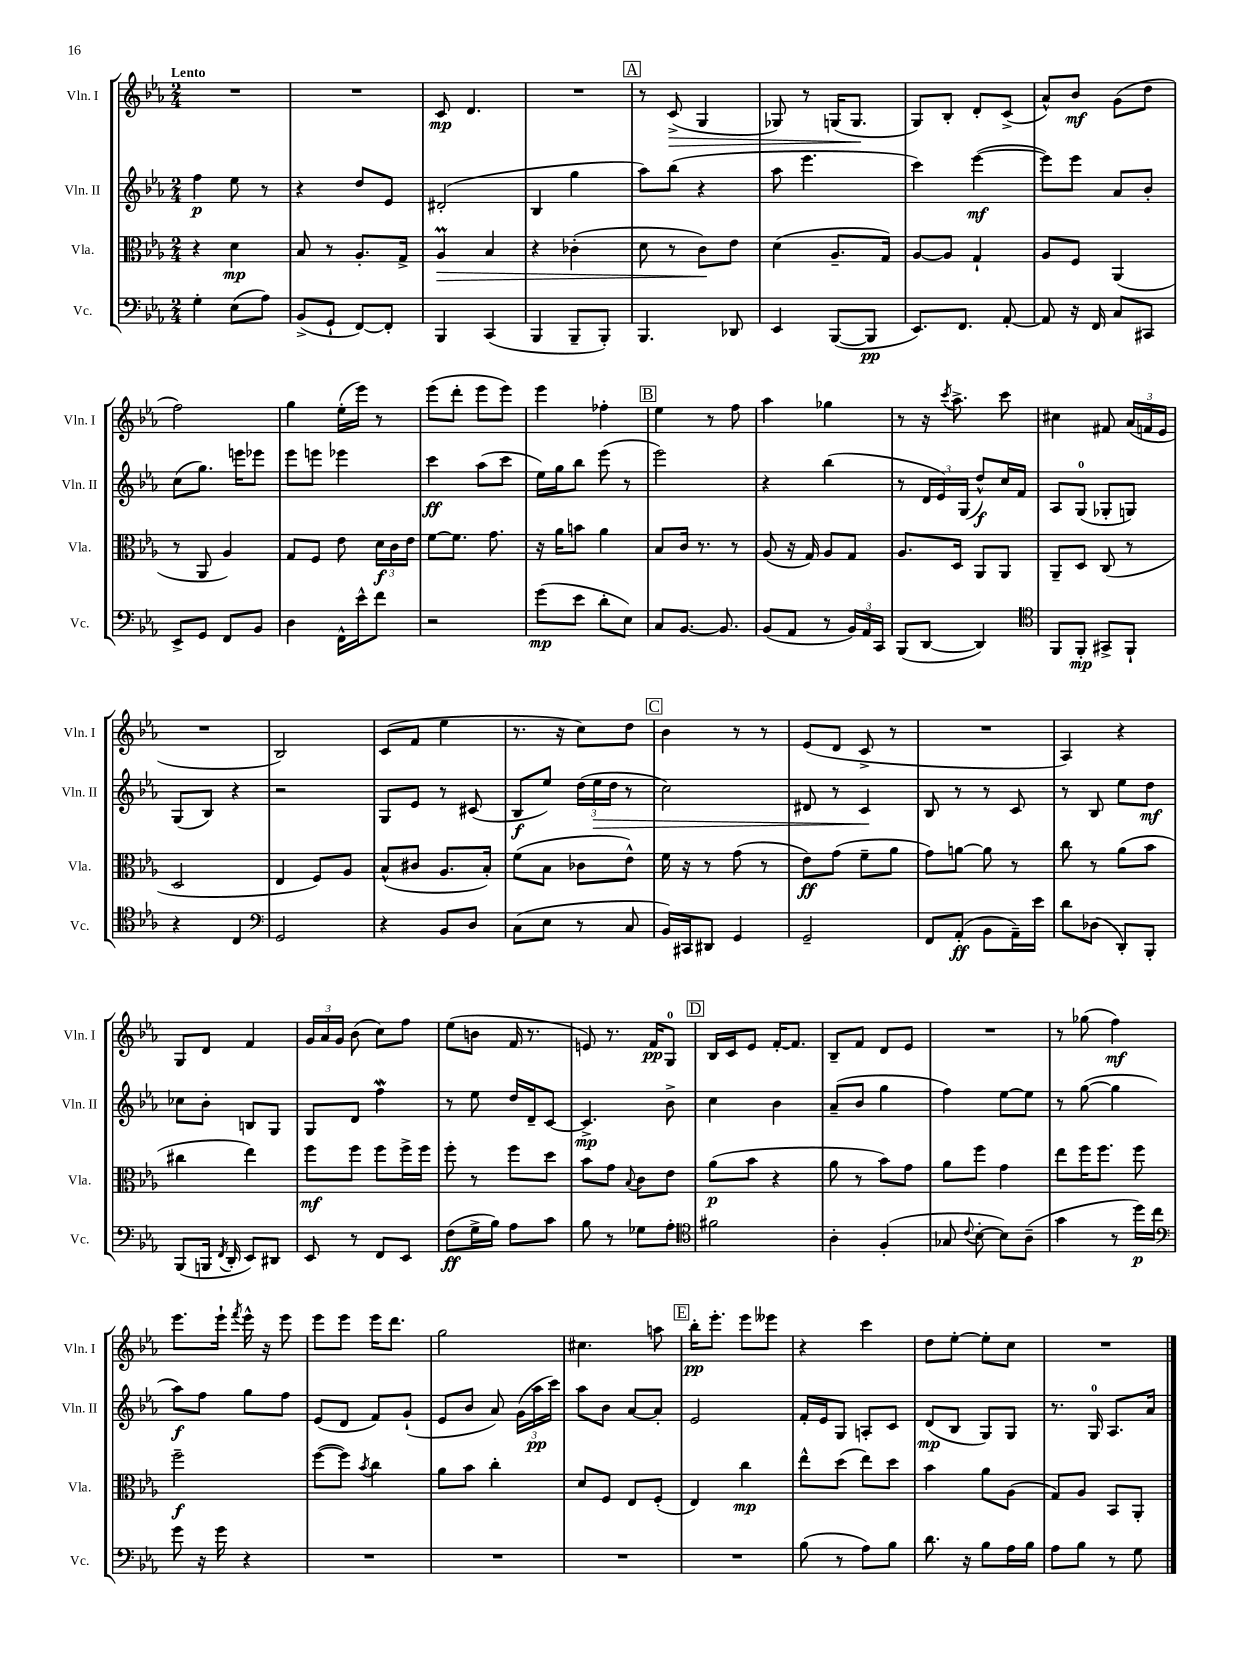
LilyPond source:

<<
\new StaffGroup <<
\new Staff = "s0" \with { instrumentName = "Vln. I" shortInstrumentName = "Vln. I" } {
    \clef treble \key ees \major \numericTimeSignature \time 2/4 \tempo "Lento"
    \autoBeamOff R2 |
    R2 |
    c'8\mp d'4. |
    R2 |
    \mark \markup { \box "A" } r8 c'8->\>( g4 |
    ges8) r8 g16[( g8.]\! |
    g8[) bes8]-. d'8[-. c'8]->( |
    aes'8[-^) bes'8]\mf g'8[( d''8] |
    f''2) |
    g''4 ees''16[-.( ees'''16]) r8 |
    ees'''8[( d'''8]-. ees'''8[ ees'''8]) |
    ees'''4 fes''4-. |
    \mark \markup { \box "B" } ees''4 r8 f''8 |
    aes''4 ges''4 |
    r8 r16 \acciaccatura { c'''8 } aes''8.-> c'''8 |
    cis''4 fis'8 \tuplet 3/2 { aes'16[( f'16 ees'16] } |
    R2 |
    bes2) |
    c'8[( f'8] ees''4 |
    r8. r16 c''8[) d''8] |
    \mark \markup { \box "C" } bes'4 r8 r8 |
    ees'8[( d'8] c'8-> r8 |
    R2 |
    aes4) r4 |
    g8[ d'8] f'4 |
    \tuplet 3/2 { g'16[ aes'16 g'16] } bes'8( c''8[) f''8] |
    ees''8[( b'8] f'16 r8. |
    e'8) r8. f'16[\pp g8]-0 |
    \mark \markup { \box "D" } bes16[ c'16 ees'8] f'16[~-. f'8.] |
    bes8[-- f'8] d'8[ ees'8] |
    R2 |
    r8 ges''8( f''4\mf) |
    ees'''8.[ ees'''16]-! \acciaccatura { f'''8 } ees'''16-^ r16 ees'''8 |
    ees'''8[ ees'''8] ees'''16[ d'''8.] |
    g''2 |
    cis''4. a''8 |
    \mark \markup { \box "E" } bes''16[-.\pp ees'''8.]-. ees'''8[ eeses'''8] |
    r4 c'''4 |
    d''8[ ees''8]~-. ees''8[-. c''8] |
    R2 \bar "|." |
}
\new Staff = "s1" \with { instrumentName = "Vln. II" shortInstrumentName = "Vln. II" } {
    \clef treble \key ees \major \numericTimeSignature \time 2/4
    \autoBeamOff f''4\p ees''8 r8 |
    r4 d''8[ ees'8] |
    dis'2-.( |
    bes4 g''4 |
    \mark \markup { \box "A" } aes''8[) bes''8]( r4 |
    aes''8 ees'''4. |
    c'''4) ees'''4~\mf( |
    ees'''8[) ees'''8] aes'8[ bes'8]-. |
    c''8[( g''8.]) e'''16[ ees'''8] |
    ees'''8[ e'''8] ees'''4 |
    c'''4\ff aes''8[( c'''8] |
    ees''16[) g''16 bes''8] ees'''8( r8 |
    \mark \markup { \box "B" } ees'''2) |
    r4 bes''4( |
    r8 \tuplet 3/2 { d'16[ ees'16) g16]( } d''8[-^\f) c''16 f'16] |
    aes8[ g8]-0( ges8[-. g8]) |
    g8[( bes8]) r4 |
    r2 |
    g8[ ees'8] r8 cis'8( |
    bes8[\f ees''8]) \tuplet 3/2 { d''16[( ees''16\> d''16] } r8 |
    \mark \markup { \box "C" } c''2) |
    dis'8 r8 c'4\! |
    bes8 r8 r8 c'8 |
    r8 bes8 ees''8[ d''8]\mf |
    ces''8[ bes'8]-. b8[ g8] |
    g8[ d'8] f''4\mordent |
    r8 ees''8 d''16[ d'16-- c'8]~ |
    c'4.->\mp bes'8-> |
    \mark \markup { \box "D" } c''4 bes'4 |
    aes'8[--( bes'8] g''4 |
    f''4) ees''8[~ ees''8] |
    r8 g''8~( g''4 |
    aes''8[\f) f''8] g''8[ f''8] |
    ees'8[( d'8] f'8[) g'8]-!( |
    ees'8[ bes'8] aes'8) \tuplet 3/2 { g'16[( aes''16\pp c'''16]) } |
    aes''8[ bes'8] aes'8[~ aes'8]-. |
    \mark \markup { \box "E" } ees'2 |
    f'16[-. ees'16 g8] a8[-. c'8] |
    d'8[\mp( bes8] g8[) g8] |
    r8. g16-0 aes8.[ aes'16] \bar "|." |
}
\new Staff = "s2" \with { instrumentName = "Vla." shortInstrumentName = "Vla." } {
    \clef alto \key ees \major \numericTimeSignature \time 2/4
    \autoBeamOff r4 d'4\mp |
    bes8 r8 aes8.[-. g16]-> |
    aes4\prall\> bes4 |
    r4 ces'4-.( |
    \mark \markup { \box "A" } d'8 r8 c'8[\!) ees'8] |
    d'4( aes8.[-- g16]) |
    aes8[~ aes8] g4-! |
    aes8[ f8] aes,4( |
    r8 aes,8 aes4) |
    g8[ f8] ees'8 \tuplet 3/2 { d'16[\f c'16 ees'16] } |
    f'8[~ f'8.] g'8. |
    r16 aes'16[ b'8] aes'4 |
    \mark \markup { \box "B" } bes8[ c'16] r8. r8 |
    aes8( r16 g16) aes8[ g8] |
    aes8.[ d16] aes,8[ aes,8] |
    aes,8[-- d8] c8( r8 |
    d2 |
    ees4 f8[) aes8] |
    bes8[-^( cis'8] aes8.[ bes16]-.) |
    f'8[( bes8] ces'8[ ees'8]-^) |
    \mark \markup { \box "C" } f'16 r16 r8 g'8( r8 |
    ees'8[\ff) g'8]( f'8[-- aes'8] |
    g'8[) a'8]~ a'8 r8 |
    c''8 r8 aes'8[( bes'8] |
    cis''4 ees''4) |
    f''8[\mf f''8] f''8[ f''16-> f''16] |
    f''8-. r8 f''8[ d''8] |
    bes'8[ g'8] \appoggiatura { bes8 } c'8[ ees'8] |
    \mark \markup { \box "D" } aes'8[\p( bes'8] r4 |
    aes'8 r8 bes'8[) g'8] |
    aes'8[ f''8] g'4 |
    ees''8[ f''16 f''8.] f''8 |
    f''2--\f |
    f''8[~( f''8]) \acciaccatura { bes'8 } c''4 |
    aes'8[ bes'8] c''4-. |
    d'8[ f8] ees8[ f8]-.( |
    \mark \markup { \box "E" } ees4) c''4\mp |
    ees''8[-^ d''8]( ees''8[) d''8] |
    bes'4 aes'8[ aes8]( |
    g8[) aes8] bes,8[ aes,8]-. \bar "|." |
}
\new Staff = "s3" \with { instrumentName = "Vc." shortInstrumentName = "Vc." } {
    \clef bass \key ees \major \numericTimeSignature \time 2/4
    \autoBeamOff g4-. ees8[( aes8]) |
    bes,8[->( g,8]-! f,8[~) f,8]-. |
    bes,,4 c,4( |
    bes,,4 bes,,8[-- bes,,8]-.) |
    \mark \markup { \box "A" } bes,,4. des,8 |
    ees,4 bes,,8[~( bes,,8]\pp |
    ees,8.[) f,8.] aes,8~-. |
    aes,8 r16 f,16 c8[ cis,8] |
    ees,8[-> g,8] f,8[ bes,8] |
    d4 f,16[-^ ees'16-^ f'8] |
    r2 |
    g'8[\mp( ees'8] d'8[-. ees8]) |
    \mark \markup { \box "B" } c8[ bes,8.]~ bes,8. |
    bes,8[( aes,8] r8 \tuplet 3/2 { bes,16[) aes,16 c,16] } |
    bes,,8[( d,8]~ d,4) |
    \clef tenor f,8[ f,8]-.\mp gis,8[-> f,8]-! |
    r4 c4 |
    \clef bass g,2 |
    r4 bes,8[ d8] |
    c8[( ees8] r8 c8 |
    \mark \markup { \box "C" } bes,16[) cis,16 dis,8] g,4 |
    g,2-- |
    f,8[ aes,8]-.\ff( bes,8[ aes,16--) ees'16] |
    d'8[ des8]( d,8[-.) bes,,8]-. |
    bes,,8[( b,,16] \acciaccatura { f,8 } d,16-. ees,8[) dis,8] |
    ees,8 r8 f,8[ ees,8] |
    f8[\ff( g16-> bes16]) aes8[ c'8] |
    bes8 r8 ges8[ aes8]-. |
    \mark \markup { \box "D" } \clef tenor fis'2 |
    aes4-. f4-.( |
    ges8 \appoggiatura { c'8 } bes8~-. bes8[) aes8]--( |
    g'4 r8 d''16[\p) c''16] |
    \clef bass g'8 r16 g'16 r4 |
    R2 |
    R2 |
    R2 |
    \mark \markup { \box "E" } R2 |
    bes8( r8 aes8[) bes8] |
    d'8. r16 bes8[ aes16 bes16] |
    aes8[ bes8] r8 g8 \bar "|." |
}
>>
>>
\layout { \context { \Score \remove "Bar_number_engraver" } }
